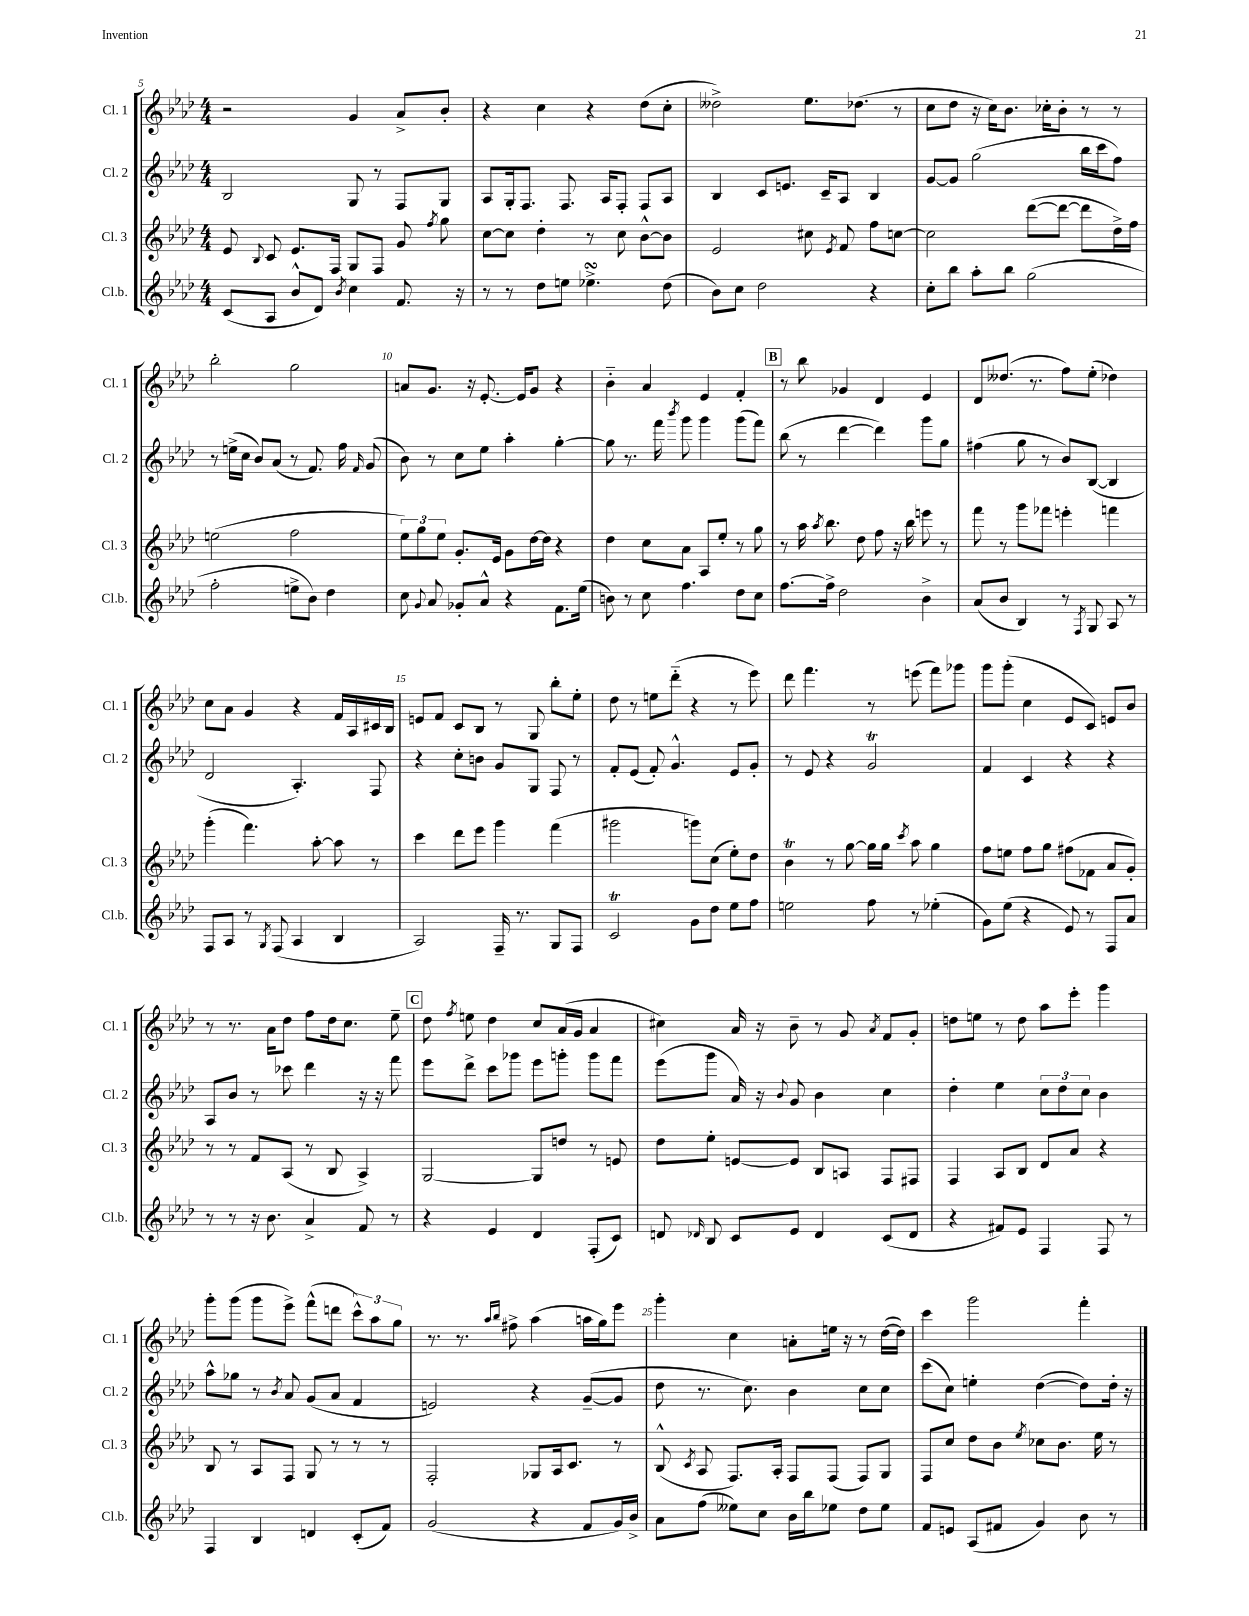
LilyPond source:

<<
\new StaffGroup <<
\new Staff = "s0" \with { instrumentName = "Cl. 1" shortInstrumentName = "Cl. 1" } {
    \clef treble \key aes \major \numericTimeSignature \time 4/4
    \autoBeamOff r2 g'4 aes'8[-> bes'8]-. |
    r4 c''4 r4 des''8[( c''8]-. |
    deses''2->) ees''8.[ des''8.]( r8 |
    c''8[ des''8] r16 c''16[) bes'8.] ces''16[-. bes'8]-. r8 r8 |
    bes''2-. g''2 |
    a'8[ g'8.] r16 ees'8.~-. ees'16[ g'8] r4 |
    bes'4-_ aes'4 ees'4 f'4-. |
    \mark \markup { \box "B" } r8 bes''8 ges'4 des'4 ees'4 |
    des'8[ deses''8.]( r8. f''8[) ees''8]-.( des''4) |
    c''8[ aes'8] g'4 r4 f'16[ aes16 cis'16 bes16] |
    e'8[ f'8] c'8[ bes8] r8 g8 bes''8[-. ees''8]-. |
    des''8 r8 e''8[ des'''8]-_( r4 r8 ees'''8) |
    des'''8 f'''4. r8 e'''8( f'''8[) ges'''8] |
    g'''8[ g'''8]-.( c''4 ees'8[ c'8]) e'8[ bes'8] |
    r8 r8. aes'16[ des''8] f''8[ des''16 c''8.] ees''8-- |
    \mark \markup { \box "C" } des''8 \acciaccatura { f''8 } e''8 des''4 c''8[ aes'16( g'16] aes'4 |
    cis''4) aes'16 r16 bes'8-- r8 g'8 \acciaccatura { aes'8 } f'8[ g'8]-. |
    d''8[ e''8] r8 d''8 aes''8[ ees'''8]-. g'''4 |
    g'''8[-. g'''8]( g'''8[ ees'''8]->) f'''8[-^( d'''8] \tuplet 3/2 { c'''8[-^) aes''8 g''8] } |
    r8. r8. \grace { aes''16[ bes''16] } fis''8-> aes''4( a''16[ g''16) ees'''8] |
    g'''4-. c''4 a'8[-. e''16] r16 r8 des''16[~( des''16]) |
    c'''4 g'''2 f'''4-. \bar "|." |
}
\new Staff = "s1" \with { instrumentName = "Cl. 2" shortInstrumentName = "Cl. 2" } {
    \clef treble \key aes \major \numericTimeSignature \time 4/4
    \autoBeamOff bes2 g8 r8 f8[ g8] |
    aes8[ g16-. f8.] f8. aes16[ f8]-. f8[ aes8] |
    bes4 c'8[ e'8.] c'16[-- aes8] bes4 |
    g'8[~ g'8] g''2( bes''16[ c'''16 f''8]) |
    r8 e''16[->( c''16] bes'8[) aes'8]( r8 f'8.) f''16 \grace { f'16 } g'8( |
    bes'8) r8 c''8[ ees''8] aes''4-. g''4~-. |
    g''8 r8. f'''16 \acciaccatura { bes'''8 } g'''8 g'''4 g'''8[( f'''8]) |
    \mark \markup { \box "B" } bes''8( r8 des'''4~ des'''4) g'''8[ g''8] |
    fis''4( g''8 r8 bes'8[) bes8]~( bes4 |
    des'2 aes4.-.) f8 |
    r4 c''8[-. b'8] g'8[ g8] f8 r8 |
    f'8[-. ees'8]( f'8-.) g'4.-^ ees'8[ g'8]-. |
    r8 ees'8 r4 g'2\trill |
    f'4 c'4 r4 r4 |
    aes8[ bes'8] r8 ces'''8 des'''4 r16 r16 f'''8 |
    \mark \markup { \box "C" } ees'''8[ des'''8]-> c'''8[ ges'''8] ees'''8[ g'''8]-. g'''8[ f'''8] |
    ees'''8[( g'''8] aes'16) r16 \appoggiatura { bes'8 } g'8 bes'4 c''4 |
    des''4-. ees''4 \tuplet 3/2 { c''8[ des''8 c''8] } bes'4 |
    aes''8[-^ ges''8] r8 \acciaccatura { bes'8 } aes'8 g'8[( aes'8] f'4 |
    e'2) r4 g'8[~--( g'8] |
    des''8 r8. c''8.) bes'4 c''8[ c''8] |
    c'''8[( c''8]) e''4-. des''4~( des''8[) des''16]-. r16 \bar "|." |
}
\new Staff = "s2" \with { instrumentName = "Cl. 3" shortInstrumentName = "Cl. 3" } {
    \clef treble \key aes \major \numericTimeSignature \time 4/4
    \autoBeamOff ees'8 \appoggiatura { bes8 } c'8 ees'8.[ f16] g8[ f8] g'8 \acciaccatura { f''8 } g''8 |
    c''8[~ c''8] des''4-. r8 c''8 bes'8[~-^ bes'8] |
    ees'2 cis''8 \acciaccatura { ees'8 } f'8 f''8[ c''8]~ |
    c''2 des'''8[~( des'''8]~ des'''8[ des''16->) f''16] |
    e''2( f''2 |
    \tuplet 3/2 { ees''8[) g''8 ees''8] } g'8.[-. ees'16] g'8[ des''16~ des''16] r4 |
    des''4 c''8[ aes'8] aes8[ ees''8]-. r8 g''8 |
    \mark \markup { \box "B" } r8 aes''16 \acciaccatura { aes''8 } bes''8. des''8 f''8 r16 bes''16 e'''8 r8 |
    f'''8 r8 g'''8[ fes'''8] e'''4-. f'''4 |
    g'''4-.( f'''4.) aes''8~-. aes''8 r8 |
    c'''4 des'''8[ ees'''8] g'''4 f'''4( |
    gis'''2 g'''8[) c''8]( ees''8[-.) des''8] |
    bes'4\trill r8 g''8~ g''16[ g''16] \acciaccatura { c'''8 } aes''8 g''4 |
    f''8[ e''8] f''8[ g''8] fis''8[( fes'8] aes'8[ g'8]-.) |
    r8 r8 f'8[ aes8]( r8 bes8 aes4->) |
    \mark \markup { \box "C" } g2~ g8[ d''8] r8 e'8 |
    des''8[ ees''8]-. e'8[~ e'8] bes8[ a8] f8[ fis8] |
    f4 aes8[ bes8] des'8[ aes'8] r4 |
    bes8 r8 aes8[ f8] g8 r8 r8 r8 |
    f2-. ges8[ aes16 c'8.] r8 |
    bes8-^( \acciaccatura { c'8 } aes8 f8.[) aes16]-. f8[ f8]( f8[) g8] |
    f8[ c''8] des''8[ bes'8] \acciaccatura { ees''8 } ces''8[ bes'8.] ees''16 r8 \bar "|." |
}
\new Staff = "s3" \with { instrumentName = "Cl.b." shortInstrumentName = "Cl.b." } {
    \clef treble \key aes \major \numericTimeSignature \time 4/4
    \autoBeamOff c'8[( aes8] bes'8[-^ des'8]) \acciaccatura { bes'8 } c''4 f'8. r16 |
    r8 r8 des''8[ e''8] ees''4.->\turn des''8( |
    bes'8[) c''8] des''2 r4 |
    c''8[-. bes''8] aes''8[-. bes''8] g''2( |
    f''2-. e''8[-> bes'8]) des''4 |
    c''8 \appoggiatura { g'8 } aes'8 ges'8[-. aes'8]-^ r4 f'8.[ ees''16]( |
    b'8) r8 c''8 f''4. des''8[ c''8] |
    \mark \markup { \box "B" } f''8.[~ f''16]-> des''2 bes'4-> |
    aes'8[( bes'8] bes4) r8 \acciaccatura { f8 } g8 aes8 r8 |
    f8[ aes8] r8 \acciaccatura { g8 } f8( aes4 bes4 |
    aes2) f16-- r8. g8[ f8] |
    c'2\trill g'8[ des''8] ees''8[ f''8] |
    e''2 f''8 r8 ees''4-.( |
    g'8[) ees''8]( r4 ees'8) r8 f8[ aes'8] |
    r8 r8 r16 bes'8. aes'4-> f'8 r8 |
    \mark \markup { \box "C" } r4 ees'4 des'4 f8[-.( c'8]) |
    d'8 \grace { des'16 } bes8 c'8[ ees'8] des'4 c'8[( des'8] |
    r4 fis'8[) ees'8] f4 f8 r8 |
    f4 bes4 d'4 c'8[-.( f'8]) |
    g'2( r4 f'8[ g'16) bes'16]-> |
    aes'8[ f''8]( eeses''8[) c''8] bes'16[ bes''16 ees''8] des''8[ ees''8] |
    f'8[ e'8] aes8[( fis'8] g'4) bes'8 r8 \bar "|." |
}
>>
>>
\layout { \context { \Score currentBarNumber = #5 \override BarNumber.break-visibility = ##(#f #t #t) barNumberVisibility = #(every-nth-bar-number-visible 5) } }
